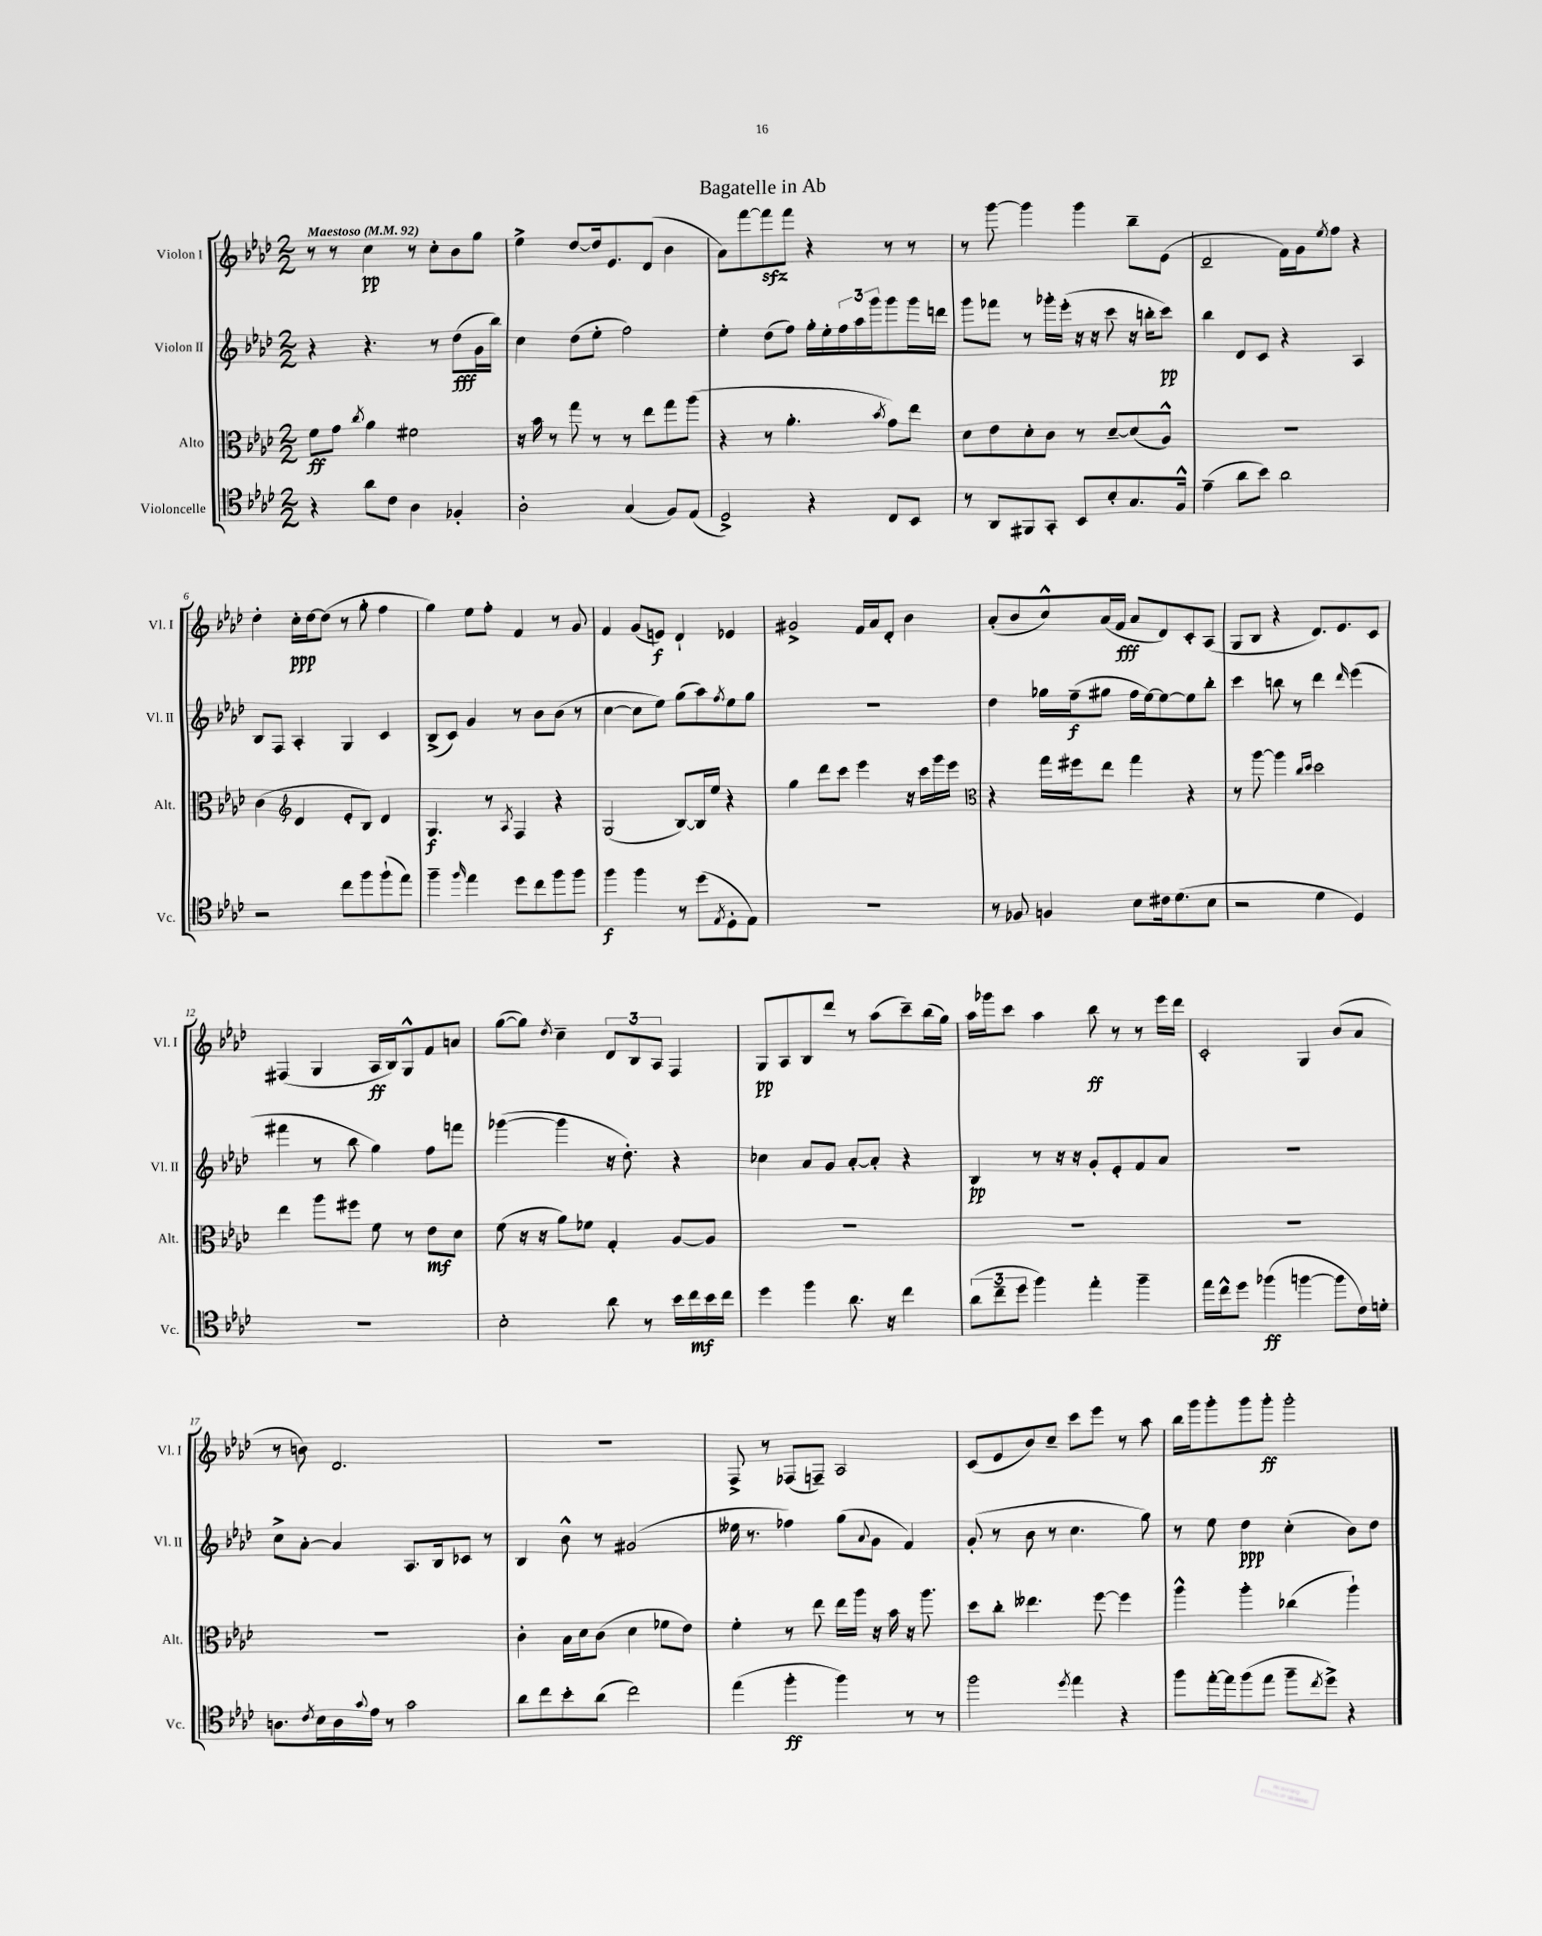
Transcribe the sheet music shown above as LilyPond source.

\header { title = "Bagatelle in Ab" }
<<
\new StaffGroup <<
\new Staff = "s0" \with { instrumentName = "Violon I" shortInstrumentName = "Vl. I" } {
    \clef treble \key aes \major \numericTimeSignature \time 2/2 \tempo "Maestoso" 4 = 92
    r8 r8 c''4\pp r8 c''8-. bes'8 g''8 |
    ees''4-> des''8~ des''16 ees'8. des'8( bes'4 |
    aes'8) f'''8~ f'''8\sfz f'''8 r4 r8 r8 |
    r8 g'''8~ g'''4 g'''4 bes''8-- ees'8( |
    des'2-- f'16) g'16 \acciaccatura { ees''8 } f''8 r4 |
    des''4-. c''16-.\ppp des''16~ des''8( r8 g''8-. f''4 |
    g''4) ees''8 f''8-. f'4 r8 g'8 |
    f'4 g'8( e'8\f) des'4-! ees'4 |
    gis'2-> f'16 aes'16 des'8-. bes'4 |
    aes'8-.( bes'8 c''8-^) aes'16( f'16\fff aes'8 des'8) c'8-. aes8( |
    g8 bes8 r4 des'8.) ees'8. c'8 |
    fis4( g4 aes16\ff bes16) g8-^ f'8 a'8 |
    g''8~( g''8) \acciaccatura { des''8 } c''4-- \tuplet 3/2 { des'8 bes8 aes8 } f4 |
    g8\pp aes8 bes8 des'''8 r8 aes''8( c'''8--) bes''16( g''16) |
    aes''16 ges'''16 c'''8 aes''4 bes''8\ff r8 r8 ees'''16 des'''16 |
    c'2-. g4 bes'8( aes'8 |
    r8 b'8) des'2. |
    R1 |
    f8-> r8 fes8( f8--) aes2 |
    c'8( ees'8 bes'8) c''8-- c'''8 ees'''8 r8 aes''8 |
    bes''16 g'''16 g'''8-. g'''8 g'''8-.\ff g'''2-. \bar "|." |
}
\new Staff = "s1" \with { instrumentName = "Violon II" shortInstrumentName = "Vl. II" } {
    \clef treble \key aes \major \numericTimeSignature \time 2/2
    r4 r4. r8 des''8\fff( g'16 bes''16) |
    c''4 des''8( ees''8-. f''2) |
    ees''4-. des''8( f''8) g''16-. ees''16-. \tuplet 3/2 { f''16 aes''16 g'''16 } g'''8 g'''16 d'''16 |
    g'''8 fes'''8 r8 ges'''16-. ees'''16-.( r16 r16 c'''8 r16 b''16-. c'''8\pp) |
    bes''4 des'8 c'8 r4 aes4 |
    bes8 f8 aes4-. g4 c'4 |
    bes8->( c'8) g'4 r8 bes'8 bes'8( r8 |
    c''4~ c''8 ees''8) g''8( aes''8) \acciaccatura { f''8 } ees''8 g''8 |
    R1 |
    des''4 ges''16 f''16--\f( gis''8 f''16 ees''16~) ees''8~ ees''8 bes''8-. |
    c'''4 b''8 r8 des'''4 \grace { des'''16 } ees'''4( |
    fis'''4 r8 bes''8 g''4) f''8 f'''8 |
    ges'''4~( ges'''4 r16 des''8.-.) r4 |
    ces''4 aes'8 g'8 aes'8~-. aes'8-. r4 |
    bes4\pp r8 r16 r16 g'8-. ees'8-. f'8 aes'8 |
    R1 |
    c''8-> aes'8~-. aes'4 aes8. bes16 ces'8 r8 |
    bes4 bes'8-^ r8 gis'2( |
    eeses''16 r8. fes''4) g''8( \appoggiatura { aes'8 } g'8 f'4) |
    g'8-.( r8 bes'8 r8 c''4. g''8) |
    r8 ees''8 des''4\ppp c''4-.( bes'8) des''8 \bar "|." |
}
\new Staff = "s2" \with { instrumentName = "Alto" shortInstrumentName = "Alt." } {
    \clef alto \key aes \major \numericTimeSignature \time 2/2
    f'8\ff g'8 \acciaccatura { c''8 } aes'4 fis'2 |
    r16 bes'16 r8 g''8 r8 r8 ees''8 g''8 aes''8( |
    r4 r8 aes'4.-. \acciaccatura { bes'8 } g'8) ees''8 |
    des'8 ees'8 des'8-. c'8 r8 des'8~-- des'8( aes8-^) |
    R1 |
    c'4( \clef treble des'4 ees'8-. bes8) des'4 |
    g4.\f r8 \acciaccatura { aes8 } f4 r4 |
    g2( bes8~) bes16 ees''16 r4 |
    g''4 des'''8 c'''8 ees'''4 r16 c'''16 g'''16 ees'''16 |
    \clef alto r4 g''16 fis''16 ees''8 g''4 r4 |
    r8 aes''8~ aes''4 \grace { c''16 des''16 } des''2 |
    ees''4 aes''8 fis''8 f'8 r8 ees'8\mf des'8 |
    f'8( r16 r16 aes'8) fes'8 g4-. aes8~ aes8 |
    R1 |
    R1 |
    R1 |
    R1 |
    c'4-. bes16 des'16 c'8( des'4 fes'8 ees'8) |
    f'4-. r8 ees''8 ees''16 aes''16 r16 bes'16 r16 aes''8. |
    des''8 c''8-. eeses''4. f''8~ f''4 |
    aes''4-^ aes''4-. ces''4( aes''4-!) \bar "|." |
}
\new Staff = "s3" \with { instrumentName = "Violoncelle" shortInstrumentName = "Vc." } {
    \clef tenor \key aes \major \numericTimeSignature \time 2/2
    r4 aes'8 c'8 aes4 fes4-. |
    aes2-. g4( f8) ees8( |
    des2->) r4 c8 bes,8 |
    r8 aes,8 fis,8 g,8-. bes,8 bes8-. g8. f16-^ |
    ees'4--( aes'8 bes'8) aes'2 |
    r2 c''8 f''8 f''8-!( ees''8) |
    f''4-- \grace { f''16 } ees''4 des''8 c''8 f''8 f''8 |
    f''4\f f''4 r8 des''8( \acciaccatura { ees8 } des8-. ees8) |
    R1 |
    r8 fes8 f4 bes8 cis'16 des'8.( bes8 |
    r2 des'4 des4) |
    R1 |
    bes2-. aes'8 r8 bes'16 c''16\mf bes'16 c''16 |
    des''4 f''4 aes'8. r16 c''4 |
    \tuplet 3/2 { aes'8( c''8-- des''8 } f''4) ees''4-. f''4-- |
    ees''16 c''16-^ des''8 fes''4\ff( f''4~ f''8 c'16) d'16-. |
    a8. \acciaccatura { c'8 } bes16 a16 \appoggiatura { g'8 } ees'16 r8 g'2 |
    aes'8 c''8 bes'8-. aes'8( c''2) |
    ees''4( f''4-.\ff f''4) r8 r8 |
    f''2 \acciaccatura { des''8 } ees''4 r4 |
    f''8 ees''16~-. ees''16 f''8( ees''8 f''8-- \acciaccatura { c''8 } des''8->) r4 \bar "|." |
}
>>
>>
